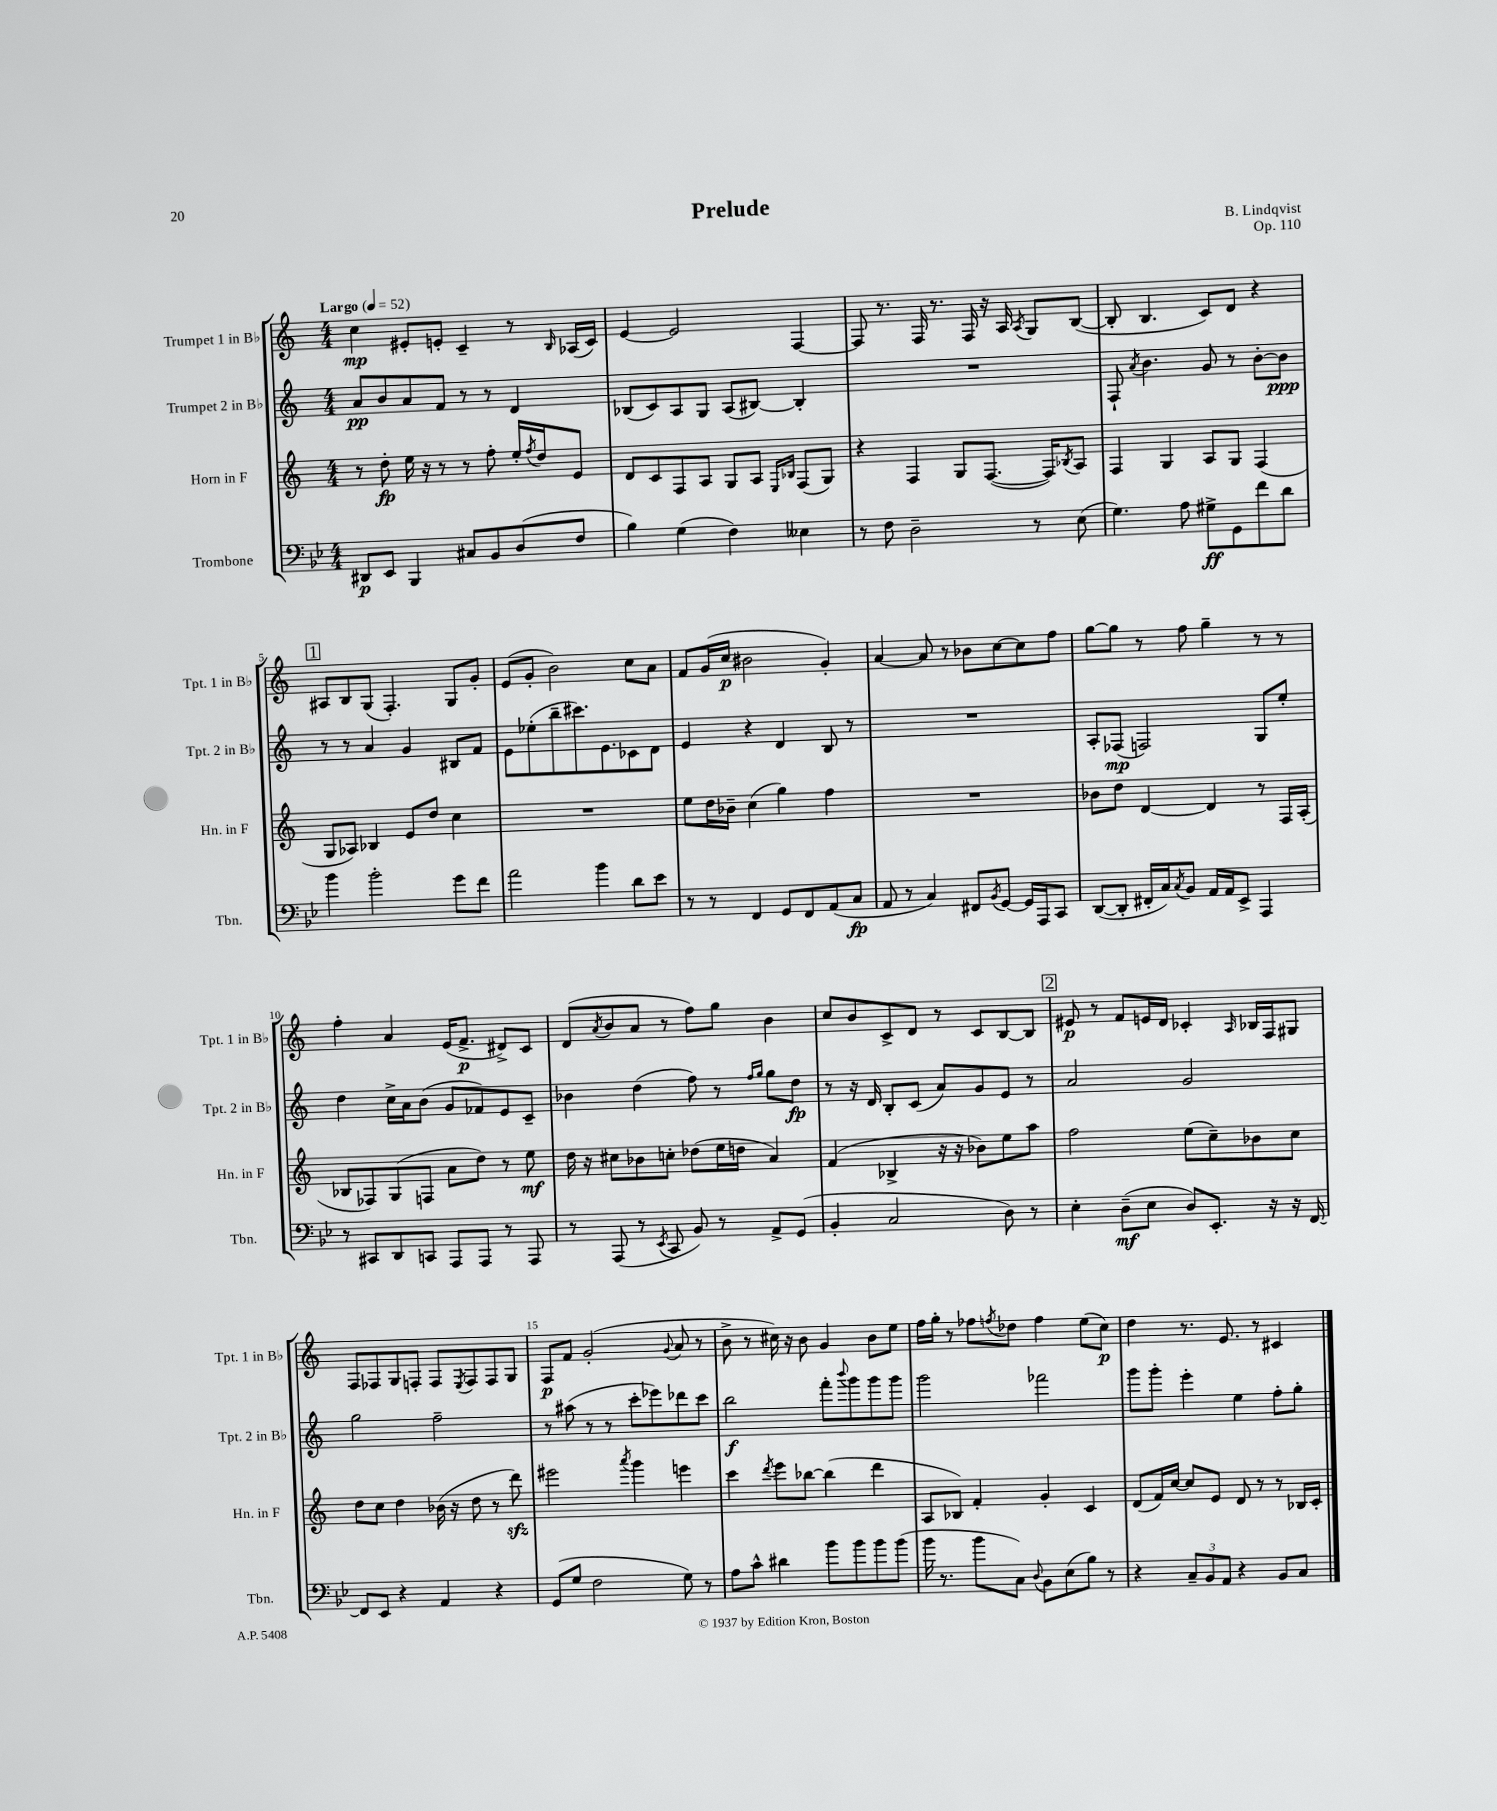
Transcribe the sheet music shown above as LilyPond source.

\header { title = "Prelude" composer = "B. Lindqvist" opus = "Op. 110" }
<<
\new StaffGroup <<
\new Staff = "s0" \with { instrumentName = "Trumpet 1 in Bb" shortInstrumentName = "Tpt. 1 in Bb" } {
    \clef treble \key c \major \numericTimeSignature \time 4/4 \tempo "Largo" 4 = 52
    c''4\mp eis'8-. e'8-. c'4-- r8 \grace { b16 } aes16( c'16) |
    e'4~ e'2 f4~ |
    f8 r8. f16 r8. f16 r16 a16 \acciaccatura { a8 } g8 b8~( |
    b8-. b4. c'8) d'8 r4 |
    \mark \markup { \box "1" } ais8 b8 g8( f4.-.) g8 g'8-. |
    e'8( g'8-. b'2) c''8 a'8 |
    f'8 g'16( c''16\p bis'2 g'4-.) |
    a'4~ a'8 r8 bes'8 c''8~ c''8 f''8 |
    g''8~ g''8 r8 f''8 g''4-- r8 r8 |
    f''4-. a'4 e'16( f'8.->\p dis'8->) c'8 |
    d'8( \acciaccatura { a'8 } b'8 a'8 r8 f''8) g''8 b'4 |
    c''8 b'8 c'8-> d'8 r8 c'8 b8~ b8 |
    \mark \markup { \box "2" } eis'8\p r8 f'8 e'16 d'16 ces'4-. \grace { a16 } bes16 f16 gis8 |
    f8 fes8 g8 f8-. f8 \acciaccatura { e8 } f8 f8 g8 |
    f8\p f'8 g'2-.( \appoggiatura { g'8 } a'8 r8 |
    b'8-> r8 cis''16) r16 b'8 g'4 b'8 e''8 |
    f''16 g''16-. r8 fes''8 \acciaccatura { f''8 } des''8 f''4 e''8( c''8\p) |
    d''4 r8. e'8. r8 cis'4 \bar "|." |
}
\new Staff = "s1" \with { instrumentName = "Trumpet 2 in Bb" shortInstrumentName = "Tpt. 2 in Bb" } {
    \clef treble \key c \major \numericTimeSignature \time 4/4
    a'8\pp b'8 a'8 f'8 r8 r8 d'4 |
    bes8( c'8) a8 g8 a8( bis8~) bis4-. |
    R1 |
    f8-! \acciaccatura { a'8 } b'4. g'8 r8 b'8~-. b'8\ppp |
    \mark \markup { \box "1" } r8 r8 a'4 g'4 bis8 f'8 |
    e'8 ees''8-.( b''8-- cis'''8.) e'8. ces'8 d'8 |
    e'4 r4 d'4 b8 r8 |
    R1 |
    a8-. fes8\mp( f2) g8 e''8-. |
    d''4 c''16-> a'16 b'8( g'8 fes'8) e'8 c'8-- |
    bes'4 d''4( f''8) r8 \grace { f''16 g''16 } g''8 d''8\fp |
    r8 r16 d'16 b8-. c'8( a'8) g'8 e'8 r8 |
    \mark \markup { \box "2" } a'2 g'2 |
    g''2 f''2-- |
    r8 ais''8( r8 r8 c'''8-. ees'''8) des'''8 c'''8 |
    b''2\f f'''8-. \appoggiatura { b'''8 } g'''8 g'''8 g'''8 |
    g'''2 fes'''2 |
    g'''8 g'''8-. e'''4-. e''4 f''8-. g''8-. \bar "|." |
}
\new Staff = "s2" \with { instrumentName = "Horn in F" shortInstrumentName = "Hn. in F" } {
    \clef treble \key c \major \numericTimeSignature \time 4/4
    r8 d''8-.\fp e''16 r16 r8 r8 f''8-. e''16-. \acciaccatura { f''8 } d''16 e'8 |
    d'8 c'8 f8 a8 g8 a8 \grace { e16 bes16 } f8( g8) |
    r4 f4 g8 f8.~( f16) \acciaccatura { bes8 } a8 |
    f4 g4 a8 g8 f4( |
    \mark \markup { \box "1" } g8 aes8) bes4 e'8 d''8 c''4 |
    R1 |
    e''8 d''16 bes'16-- c''4( g''4) f''4 |
    R1 |
    bes'8 d''8 d'4~ d'4 r8 f16 a16-.( |
    bes8 fes8) g8( f8 a'8 d''8) r8 e''8\mf |
    d''16 r16 cis''8 bes'8 c''8-. des''8( e''16 d''16 a'4) |
    f'4( bes4-> r16 r16 bes'8) e''8 a''8 |
    \mark \markup { \box "2" } f''2 e''8( c''8--) bes'8 c''8 |
    d''8 c''8 d''4 bes'16( r16 d''8 r8 d'''8\sfz) |
    eis'''2 \acciaccatura { a'''8 } g'''4 e'''4 |
    c'''4 \acciaccatura { d'''8 } e'''8 bes''8~ bes''4( d'''4 |
    a8 bes8) f'4-. g'4-. c'4 |
    d'8( f'16) c''16~ c''8 e'8 d'8 r8 r8 bes16 c'16-. \bar "|." |
}
\new Staff = "s3" \with { instrumentName = "Trombone" shortInstrumentName = "Tbn." } {
    \clef bass \key bes \major \numericTimeSignature \time 4/4
    dis,8\p ees,8 bes,,4 cis8 bes,8 d8( f8 |
    bes4) g4( f4) eeses4 |
    r8 f8 d2-- r8 ees8( |
    g4.) a8 gis8->\ff g,8 f'8 d'8 |
    \mark \markup { \box "1" } bes'4 bes'2-. g'8 f'8 |
    a'2 bes'4 d'8 ees'8 |
    r8 r8 f,4 g,8 f,8 a,8( c8\fp |
    a,8 r8 c4) fis,8 \acciaccatura { bes,8 } g,8~ g,16 a,,16 c,8 |
    d,8~( d,8-. fis,16-. c16) \acciaccatura { c8 } bes,8 a,16 a,16 ees,8-> a,,4 |
    r8 cis,8 d,8 c,8 a,,8 a,,8 r8 a,,8 |
    r8 a,,8( r8 \acciaccatura { ees,8 } c,8 bes,8) r8 a,8-> g,8( |
    bes,4-. c2 d8) r8 |
    \mark \markup { \box "2" } ees4-. d8--\mf( ees8 d8) ees,8.-. r16 r16 f,16~ |
    f,8 ees,8 r4 a,4 r4 |
    g,8( g8 f2 g8) r8 |
    a8 c'8-^ dis'4 bes'8 bes'8 bes'8 bes'8( |
    bes'16 r8. bes'8 c8) \appoggiatura { d8 } bes,8 ees8( bes8) r8 |
    r4 \tuplet 3/2 { c8-- bes,8 a,8 } r4 bes,8 c8 \bar "|." |
}
>>
>>
\layout { \context { \Score \override BarNumber.break-visibility = ##(#f #t #t) barNumberVisibility = #(every-nth-bar-number-visible 5) } }
